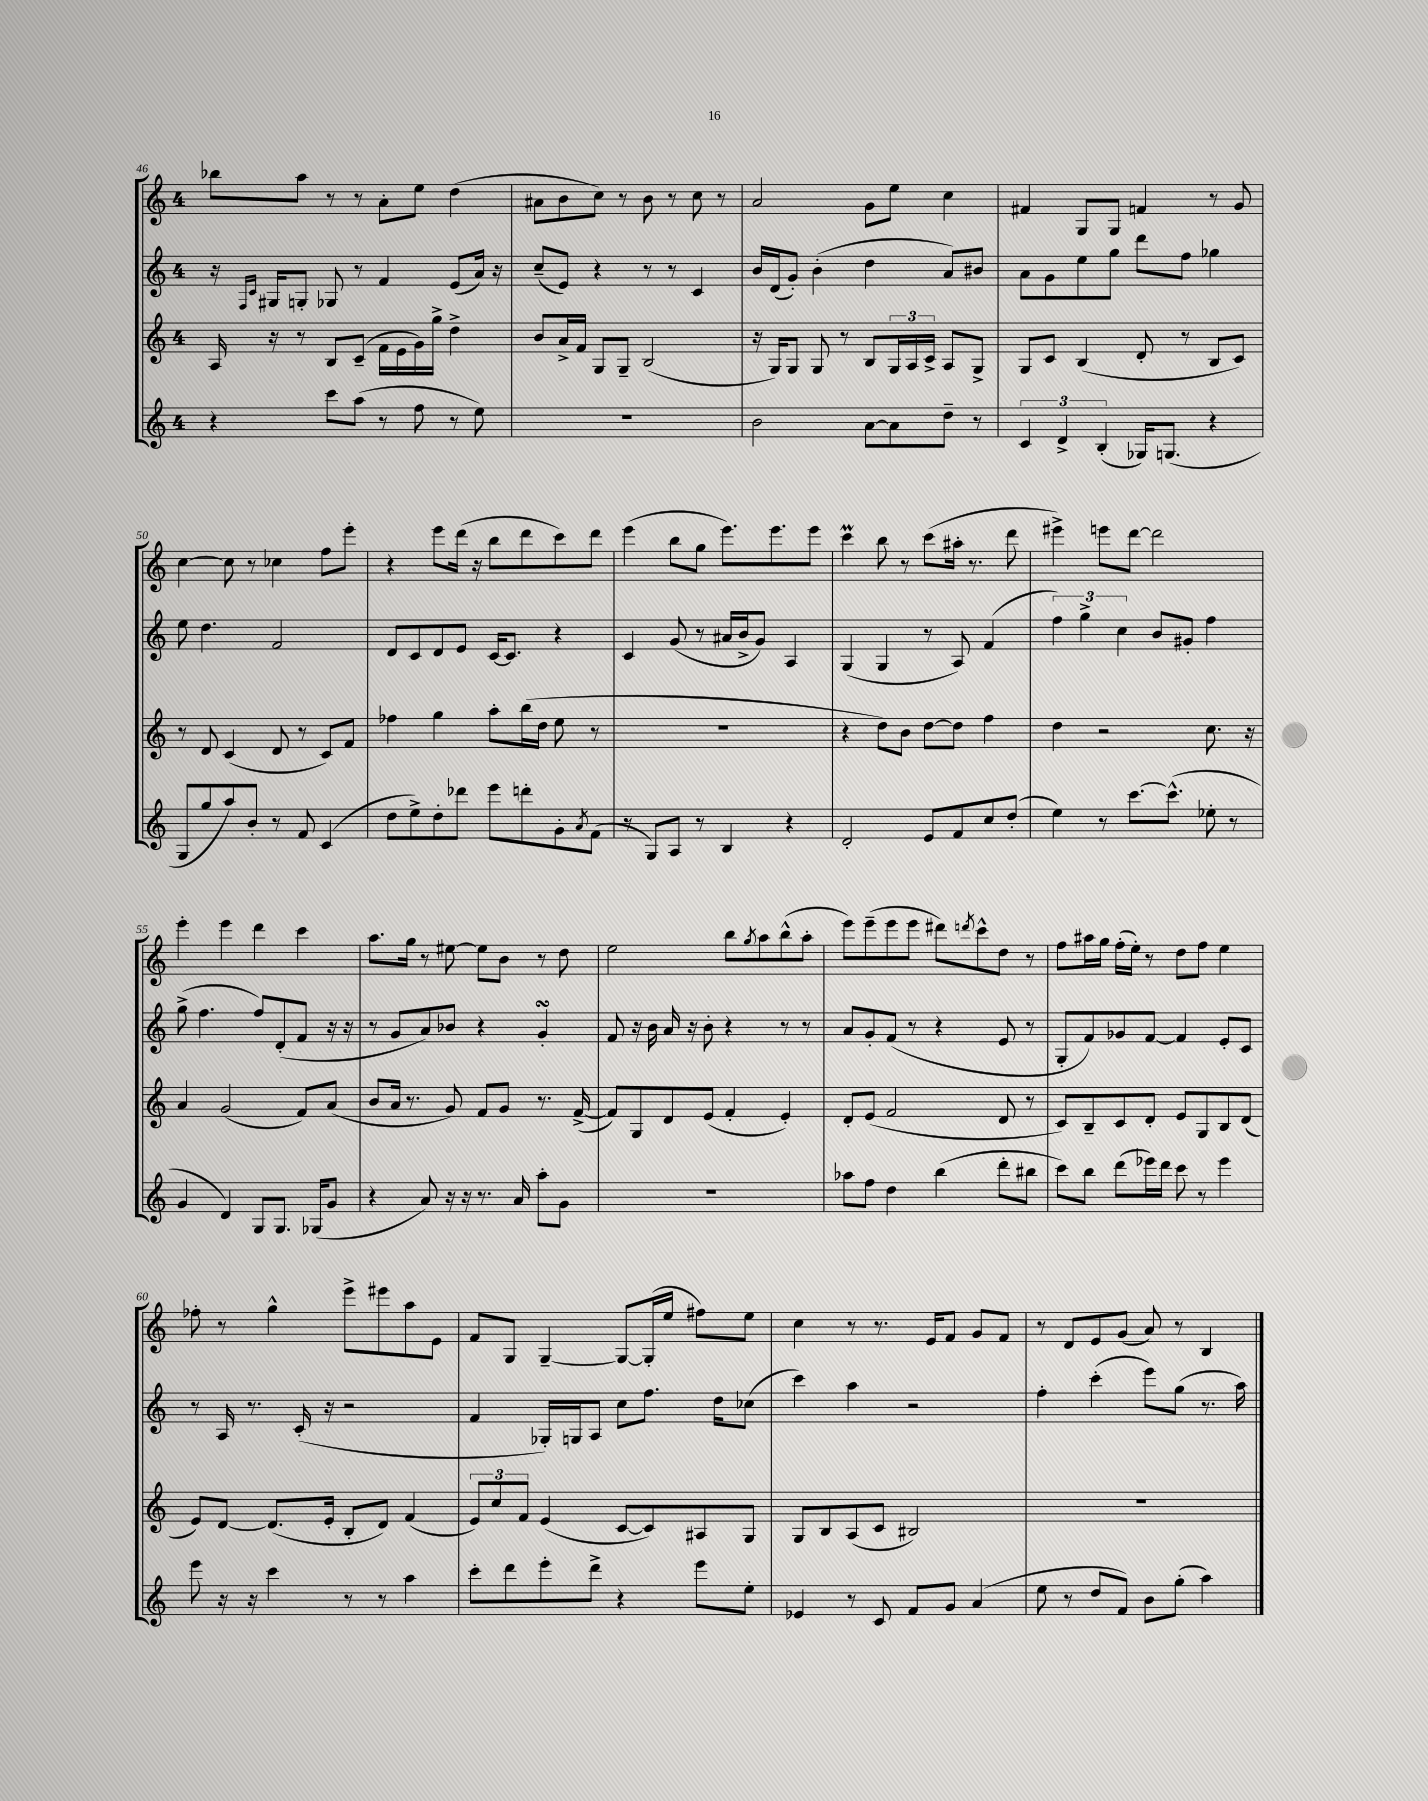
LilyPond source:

<<
\new StaffGroup <<
\new Staff = "s0" {
    \clef treble \key c \major \once \override Staff.TimeSignature.style = #'single-digit \time 4/4
    bes''8 a''8 r8 r8 a'8-. e''8 d''4( |
    ais'8 b'8 c''8) r8 b'8 r8 c''8 r8 |
    a'2 g'8 e''8 c''4 |
    fis'4 g8 g8 f'4 r8 g'8 |
    c''4~ c''8 r8 ces''4 f''8 e'''8-. |
    r4 e'''8 d'''16( r16 b''8 d'''8 c'''8) d'''8 |
    e'''4( b''8 g''8 e'''8.) e'''8. e'''8 |
    c'''4\prall b''8 r8 c'''8( ais''16-. r8. d'''8 |
    eis'''4->) e'''8 d'''8~ d'''2 |
    e'''4-. e'''4 d'''4 c'''4 |
    a''8. g''16 r8 eis''8~ eis''8 b'8 r8 d''8 |
    e''2 b''8 \acciaccatura { g''8 } a''8 b''8-^( a''8-. |
    e'''8) e'''8--( e'''8 e'''8 dis'''8) \acciaccatura { d'''8 } c'''8-^ d''8 r8 |
    f''8 ais''16 g''16 f''16-.( e''16-.) r8 d''8 f''8 e''4 |
    fes''8-. r8 g''4-^ e'''8-> eis'''8 a''8 e'8 |
    f'8 g8 g4~-- g8~ g16-.( e''16 fis''8) e''8 |
    c''4 r8 r8. e'16 f'8 g'8 f'8 |
    r8 d'8 e'8 g'8( a'8) r8 b4 \bar "|." |
}
\new Staff = "s1" {
    \clef treble \key c \major \once \override Staff.TimeSignature.style = #'single-digit \time 4/4
    r16 \grace { f16 c'16 } gis16 g8-. ges8 r8 f'4 e'8( a'16) r16 |
    c''8--( e'8) r4 r8 r8 c'4 |
    b'16 d'16( g'8-.) b'4-.( d''4 a'8) bis'8 |
    a'8 g'8 e''8 g''8 d'''8 f''8 ges''4 |
    e''8 d''4. f'2 |
    d'8 c'8 d'8 e'8 c'16~ c'8. r4 |
    c'4 g'8( r8 ais'16 b'16-> g'8) a4 |
    g4( g4 r8 a8) f'4( |
    \tuplet 3/2 { f''4) g''4-> c''4 } b'8 gis'8-. f''4 |
    g''8->( f''4. f''8) d'8-.( f'8 r16 r16 |
    r8 g'8 a'8) bes'8 r4 g'4-.\turn |
    f'8 r16 b'16 a'16 r16 b'8-. r4 r8 r8 |
    a'8 g'8-. f'8( r8 r4 e'8 r8 |
    g8-. f'8) ges'8 f'8~ f'4 e'8-. c'8 |
    r8 a16 r8. c'16-.( r16 r2 |
    f'4 ges16-.) g16 a8 c''8 f''8. d''16 ces''8( |
    c'''4) a''4 r2 |
    f''4-. c'''4-.( e'''8) g''8( r8. a''16) \bar "|." |
}
\new Staff = "s2" {
    \clef treble \key c \major \once \override Staff.TimeSignature.style = #'single-digit \time 4/4
    a16 r16 r8 b8 c'8--( f'16 e'16 g'16) g''16-> d''4-> |
    b'8 a'16-> f'16 g8 g8-- b2( |
    r16 g16) g8 g8 r8 b8 \tuplet 3/2 { g16 a16 c'16-> } a8 g8-> |
    g8 c'8 b4( d'8-. r8 b8 c'8) |
    r8 d'8 c'4( d'8 r8 c'8) f'8 |
    fes''4 g''4 a''8-. b''16( d''16 e''8 r8 |
    R1 |
    r4 d''8) b'8 d''8~ d''8 f''4 |
    d''4 r2 c''8. r16 |
    a'4 g'2( f'8) a'8( |
    b'8 a'16 r8. g'8) f'8 g'8 r8. f'16~->( |
    f'8) g8 d'8 e'8( f'4-. e'4-.) |
    d'8-. e'8( f'2 d'8 r8 |
    c'8) b8-- c'8 d'8-. e'8 g8 b8 d'8( |
    e'8) d'8~ d'8.( e'16-. b8-. d'8) f'4( |
    \tuplet 3/2 { e'8) c''8 f'8 } e'4( c'8~ c'8) ais8 g8 |
    g8 b8 a8( c'8 bis2) |
    R1 \bar "|." |
}
\new Staff = "s3" {
    \clef treble \key c \major \once \override Staff.TimeSignature.style = #'single-digit \time 4/4
    r4 c'''8 a''8( r8 f''8 r8 e''8) |
    R1 |
    b'2 a'8~ a'8 d''8-- r8 |
    \tuplet 3/2 { c'4 d'4-> b4-.( } ges16) g8.( r4 |
    g8 g''8 a''8) b'8-. r8 f'8 c'4( |
    d''8 e''8->) d''8-. des'''8 e'''8 d'''8-. g'8-. \acciaccatura { a'8 } f'8( |
    r8 g8) a8 r8 b4 r4 |
    d'2-. e'8 f'8 c''8 d''8-.( |
    e''4) r8 c'''8.~ c'''8.-^( ees''8-. r8 |
    g'4 d'4) g8 g8. ges16( g'8 |
    r4 a'8) r16 r16 r8. a'16 a''8-. g'8 |
    R1 |
    aes''8 f''8 d''4 b''4( d'''8-. bis''8 |
    c'''8) b''8 d'''8( ees'''16) d'''16 c'''8 r8 ees'''4 |
    e'''8 r16 r16 c'''4 r8 r8 a''4 |
    c'''8-. d'''8 e'''8-. d'''8-> r4 e'''8 e''8-. |
    ees'4 r8 c'8 f'8 g'8 a'4( |
    e''8 r8 d''8 f'8) b'8 g''8-.( a''4) \bar "|." |
}
>>
>>
\layout { \context { \Score currentBarNumber = #46 } }
